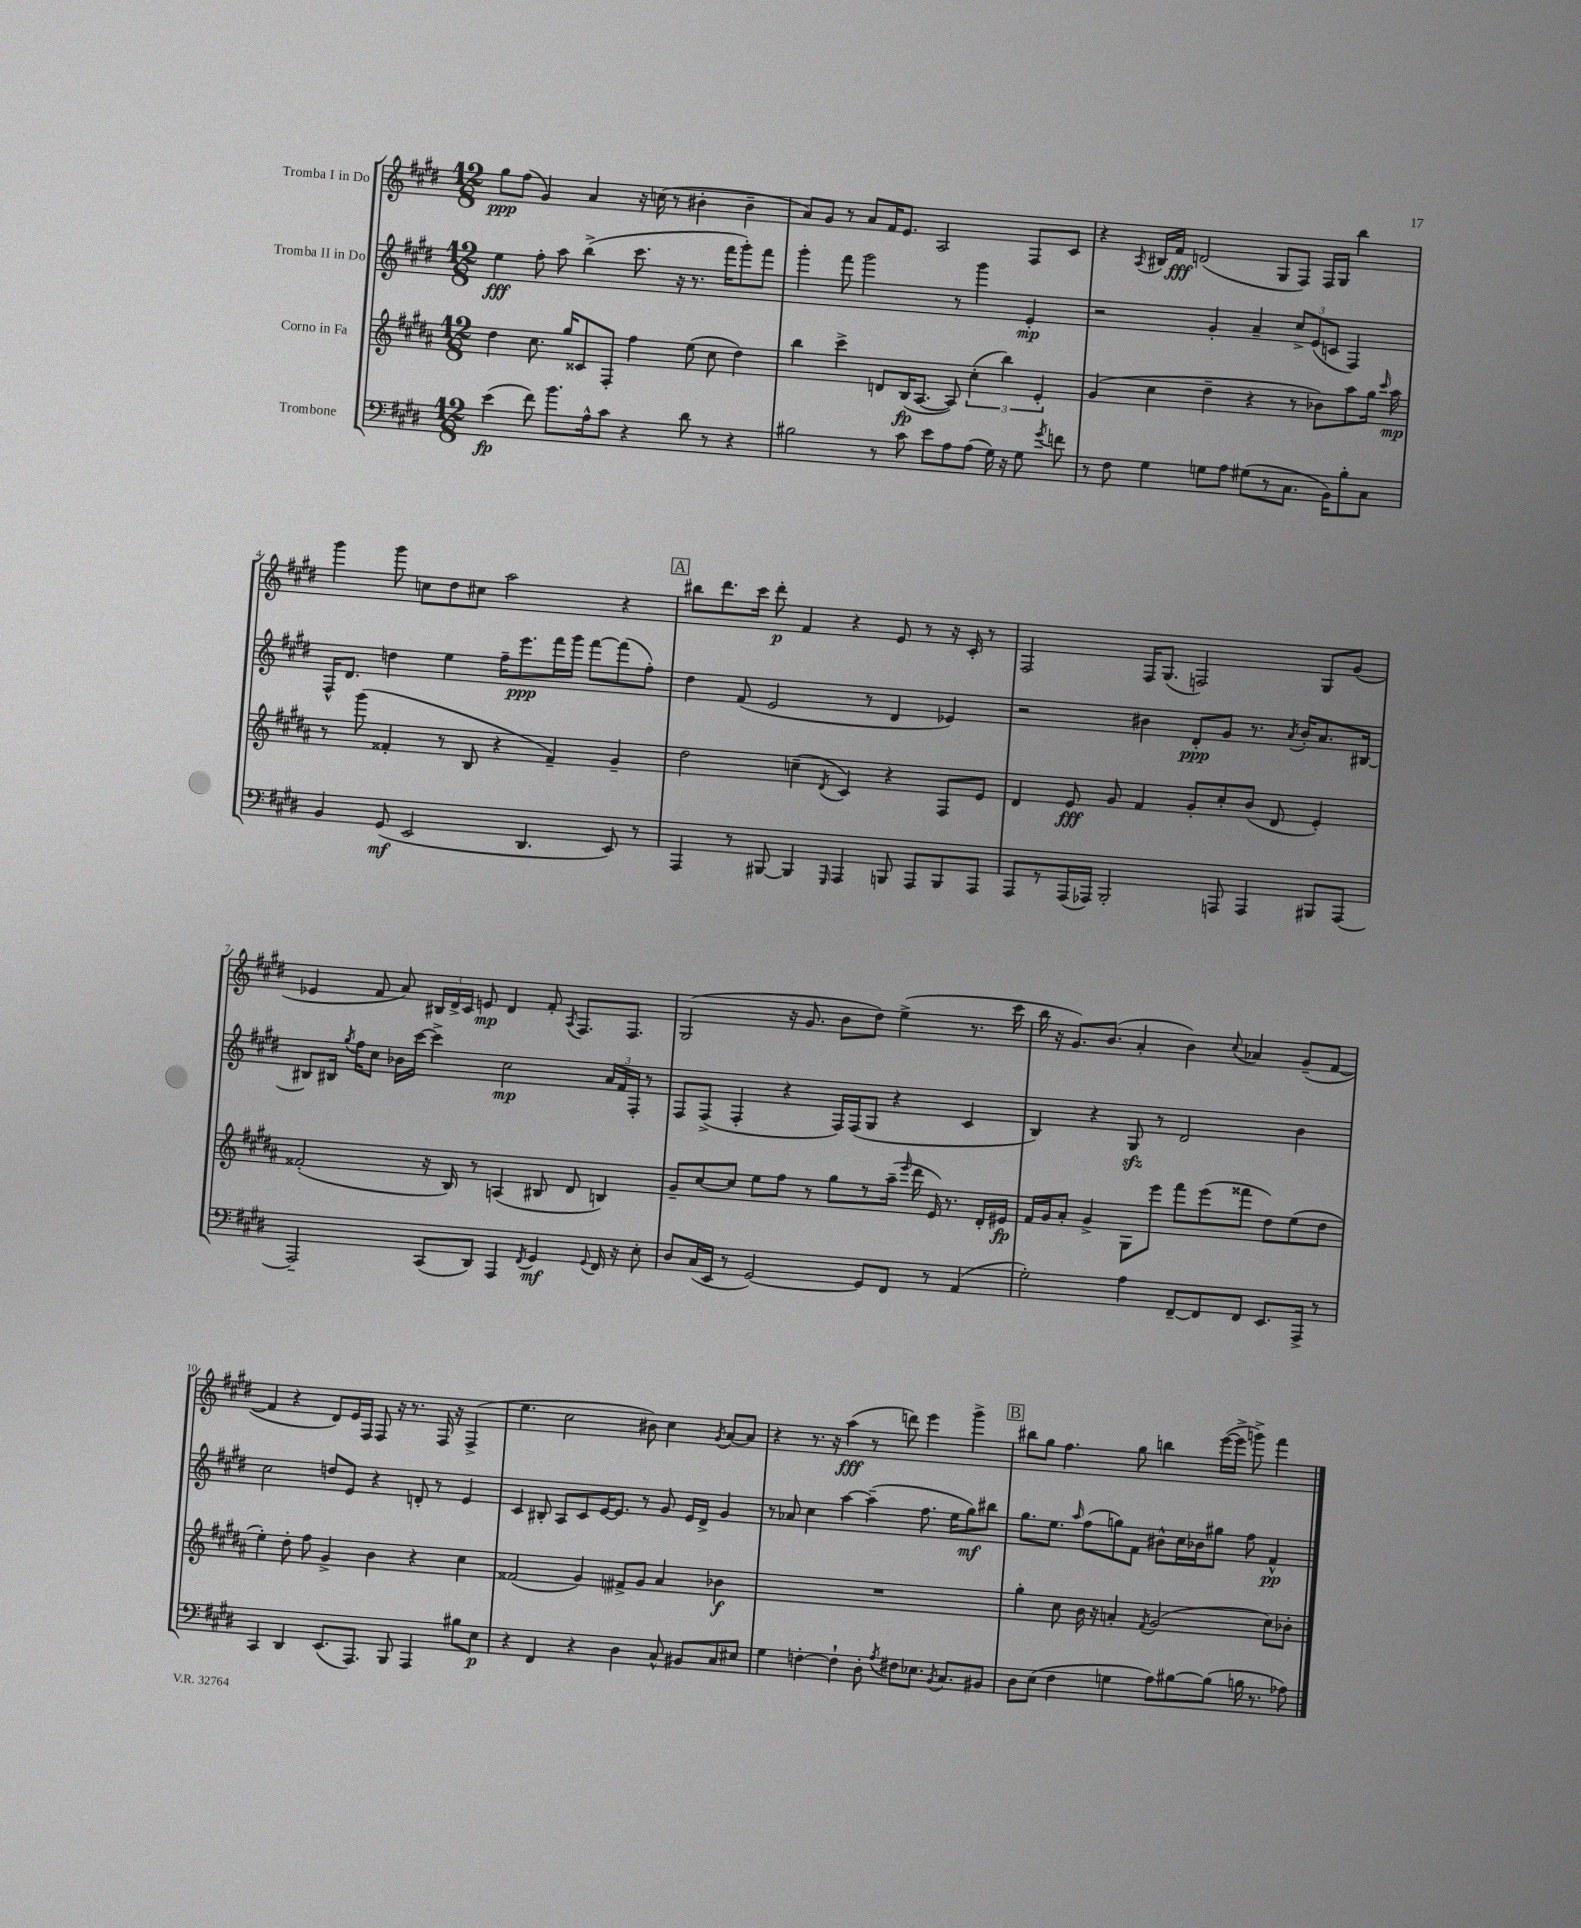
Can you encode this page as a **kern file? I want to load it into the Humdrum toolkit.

**kern	**kern	**kern	**kern
*staff4	*staff3	*staff2	*staff1
*clefF4	*clefG2	*clefG2	*clefG2
*k[f#c#g#d#]	*k[f#c#g#d#a#]	*k[f#c#g#d#]	*k[f#c#g#d#]
*M12/8	*M12/8	*M12/8	*M12/8
(4e\	4dd#\	4ee\	8gg#\L
.	.	.	(8ff#\J
8f#\)	8.cc#\	8ff#'\	4g#/)
8.b\L	.	8aa\	.
.	16gg#/LK	.	.
.	8c##/	(4bb^\	4a/
16A^^\k	.	.	.
8c#\J	8F#'/J	.	.
4r	4ff#\	8.ccc#\	16r
.	.	.	(16cc\
.	.	.	8r
.	.	16r	.
8d#\	(8ee\	8.r	4b#'\
8r	8cc#\	.	.
.	.	16fff#\LK	.
4r	4dd#\)	8ggg#'\)	4b#~\
.	.	8fff#\J	.
=	=	=	=
2B#\	4bb\	4ggg#'\	8a/L)
.	.	.	8g#/J
.	4ccc#^\	8fff#\	8r
.	.	2ggg#\	8a/L
8r	8d/L	.	16f#/K
.	.	.	8.e/J
8c#\	(16B/K	.	.
.	[8.A#/J	.	.
8e\L	.	.	2A/
8A\	8A#/])	8r	.
(8A\J	(6cc#'\	4ggg#\	.
16G#\)	.	.	.
.	6bb\)	.	.
16r	.	.	.
8G#\	.	4e'/	8F#/L
.	6e'/	.	.
8qg#/	.	.	.
8f\	.	.	8c#/J
=	=	=	=
8r	(4g#/	2r	4r
8F#\	.	.	.
.	.	.	8qA/
4G#\	4cc#\	.	16B#/LL
.	.	.	16f#/JJ
.	.	.	(2d/
8G\L	4dd#~\	4g#'/	.
8A\J	.	.	.
(8G#\L	4r	4a~/	.
8r	.	.	8G#/L
8.C#\J	8r	12cc#^/L	8F#/J)
.	.	(12e/	.
.	8b-\L)	.	16F#/LL
.	.	12c/J	.
16BB\LK)	.	.	16G#/JJ
8B'\	8aa#\	4F#/)	4bb\
8C#\J	16gg#\Jk	.	.
.	16qqccc#/	.	.
.	16aa#\	.	.
=	=	=	=
4BB/	8r	16F#^^/LK	4ggg#\
.	.	8.d#/J	.
.	(8ggg#\	.	.
(8GG#/	4f##'/	4dd\	8ggg#\
2EE/	.	.	8cc\L
.	8r	4ee\	8dd#\
.	8B/	.	8cc#\J
.	4r	16ff#~\LK	2aa\
.	.	8.eee\	.
4.DD#/	.	.	.
.	4f##~/)	16fff#\L	.
.	.	16ggg#\JJ	.
.	.	[8fff#\L	.
8EE/)	4g#~/	(8fff#\]	4r
8r	.	8ff#'\J)	.
=	=	=	=
4AAA/	2dd#\	4dd#\	8bb#\L
.	.	.	8.ddd#\
8r	.	(8f#/	.
.	.	.	16ccc#\Jk
[8BBB#/	.	2e/	8ddd#'\
4BBB#/]	(4cc~\	.	4f#/
16qqGGG#/	8qd#/	.	.
4AAA/	4c#/)	.	4r
.	.	8r	.
8BBB/	4r	4d#/	8e/
8AAA/L	.	.	8r
8BBB/	8F#/L	4e-/)	16r
.	.	.	16c#'/
8AAA/J	8e/J	.	8r
=	=	=	=
8AAA/L	4d#/	2r	2F#/
8r	.	.	.
(16AAA/L	8e/	.	.
16AAA-/JJ)	.	.	.
2BBB'/	8g#/	.	.
.	4f#/	4b#\	16F#/LK
.	.	.	(8.G#/J
.	8g#'/L	8d#'/L	2F/)
8AAA/	8cc#'/	8g#/J	.
4AAA/	(8b/J	8.r	.
.	8d#/	.	.
.	.	8qa/	.
.	.	16b#'/LK	.
8BBB#/L	4e'/)	8.a/	8G#/L
[8AAA/J	.	.	(8g#/J
.	.	[16B#/Jk	.
=	=	=	=
2AAA~/]	(2f##'/	8B#/]L	4e-/
.	.	16B#/Jk	.
.	.	8qgg#/	.
.	.	16ff#\LK	.
.	.	8cc#\J	8f#/
.	.	16b-\LL	8a/)
.	.	[16ccc#\JJ	.
(8CC#/L	16r	4ccc#^\]	24B#/LL
.	.	.	24d#^/
.	16B/)	.	.
.	.	.	24c#/JJ
8DD#/J)	8r	.	8e/
4AAA/	(4A/	2cc#\	4d#/
8qFF#/	.	.	.
4GG#/	8B#/	.	8f#'/
.	.	.	8qA/
.	8d#/	.	8.F#/L
8qqGG#/	.	.	.
16FF#/	4B/)	24a/LL	.
.	.	24f#/	.
16r	.	.	8.F#/J
.	.	24F#'/JJ	.
8E'\	.	8r	.
=	=	=	=
8D#/L	8g#~/L	8F#/L	(2G#/
(16C#/L	[8cc#/	(8F#^/J	.
16EE/JJ	.	.	.
8r	8cc#/]J	4F#'/	.
[2GG#/)	8ee\L	.	.
.	8ff#\J	4r	16r
.	.	.	8.g#/
.	8r	.	.
.	8gg#\L	16F#/LL)	8b\L
.	.	(16F#/J	.
8GG#/]L	8r	8G#/J	8dd#\J)
8FF#/J	(16aa#~\Jk	4r	(4ee^\
.	16qqeee/	.	.
.	16ddd#\	.	.
8r	16e/)	.	.
.	8.r	.	.
(4AA/	.	4c#/	8.r
.	16d#'/LL	.	.
.	16e#/JJ	.	16ccc#\
=	=	=	=
2G#'\)	16f#/LL	4B/)	16bb\
.	16g#/J	.	16r
.	8a#'/J	.	8.g#/L)
.	4g#^/	4r	.
.	.	.	(8.b/J
4A\	8G#\L	8G#/	4a'/
.	8eee\J	8r	.
[8FF#~/L	8fff#\L	2d#/	4b\)
8FF#/]	(8eee\	.	.
.	.	.	8qqcc#/
8FF#/J	8fff##\J	.	4a-/
8.EE/L	8dd#\L)	.	.
.	(8ee\	4b\	(8g#~/L
16AAA^/Jk	.	.	.
8r	8dd#\J	.	[8f#/J
=	=	=	=
4CC#/	4ee'\)	2cc#\	4f#/]
4DD#/	8dd#'\	.	4r
.	8ff#\	.	.
(8.EE/L	4g#^/	8dd/L	8d#/L)
.	.	8e/J	16e/L
8.AAA/J)	.	.	16F#/JJ
.	4b\	4r	8F#/
8BBB/	.	.	16r
.	.	.	8.r
4AAA/	4r	8d'/	.
.	.	8r	16F#/
.	.	.	16r
8B#\L	4cc#\	4e/	(4F#^/
8E\J	.	.	.
=	=	=	=
4r	(2f##/	4c#/	4.ee\
4FF#/	.	8B#'/	.
.	.	8A/L	2cc#\
4r	4g#/)	8c#/	.
.	.	[16e/K	.
.	.	8.e/]J	.
4D#\	8f#^/L	.	.
.	8g#/J	8r	8b#\)
8C#^^/	4a#/	8g#/	4cc#\
8BB#/L	.	16e/LL	.
.	.	16d#^/JJ	.
.	.	.	8qg#/
8C#/	4b-\	4g#/	[8a/L
8E#/J	.	.	8a/]J
=	=	=	=
4G#\	1.r	8r	4r
.	.	8a-/	.
[4F'\	.	4cc#\	8.r
.	.	.	16r
4F`\]	.	[4aa\	(4aa\
8D#'\	.	(4aa~\]	8r
8qA/	.	.	.
8F#\L	.	.	8ddd\)
8.E-\J	.	8.ff#\	4eee\
8qBB/	.	.	.
8.C#/L	.	16ee\LK	.
.	.	8gg#\)	4ggg#^\
8BB#/J	.	8bb#\J	.
=	=	=	=
8D#\L	4gg#'\	8.gg#\L	8bb#\L
(8E\J	.	.	8gg#\J
.	.	8.ee\J	.
4F#\	8cc#\	.	4.ff#\
.	.	16qqaa/	.
.	16b\	(8ff#\L	.
.	16r	.	.
4G\	4a'/	8gg\)	.
.	.	8f#\J	8gg#\
.	8qf#/	.	.
8A\L)	(2g#/	8b#^^\L	4bb\
[8B#\	.	16cc#\L	.
.	.	16b-\J	.
(8B#\]J	.	8gg#\J	([16eee\LL
.	.	.	16eee^\]JJ
16B\	.	8ff#\	8ggg^\)
8.r	.	.	.
.	8cc#\L)	4f#^^/	4fff#\
8A-\)	8b-'\J	.	.
==	==	==	==
*-	*-	*-	*-
